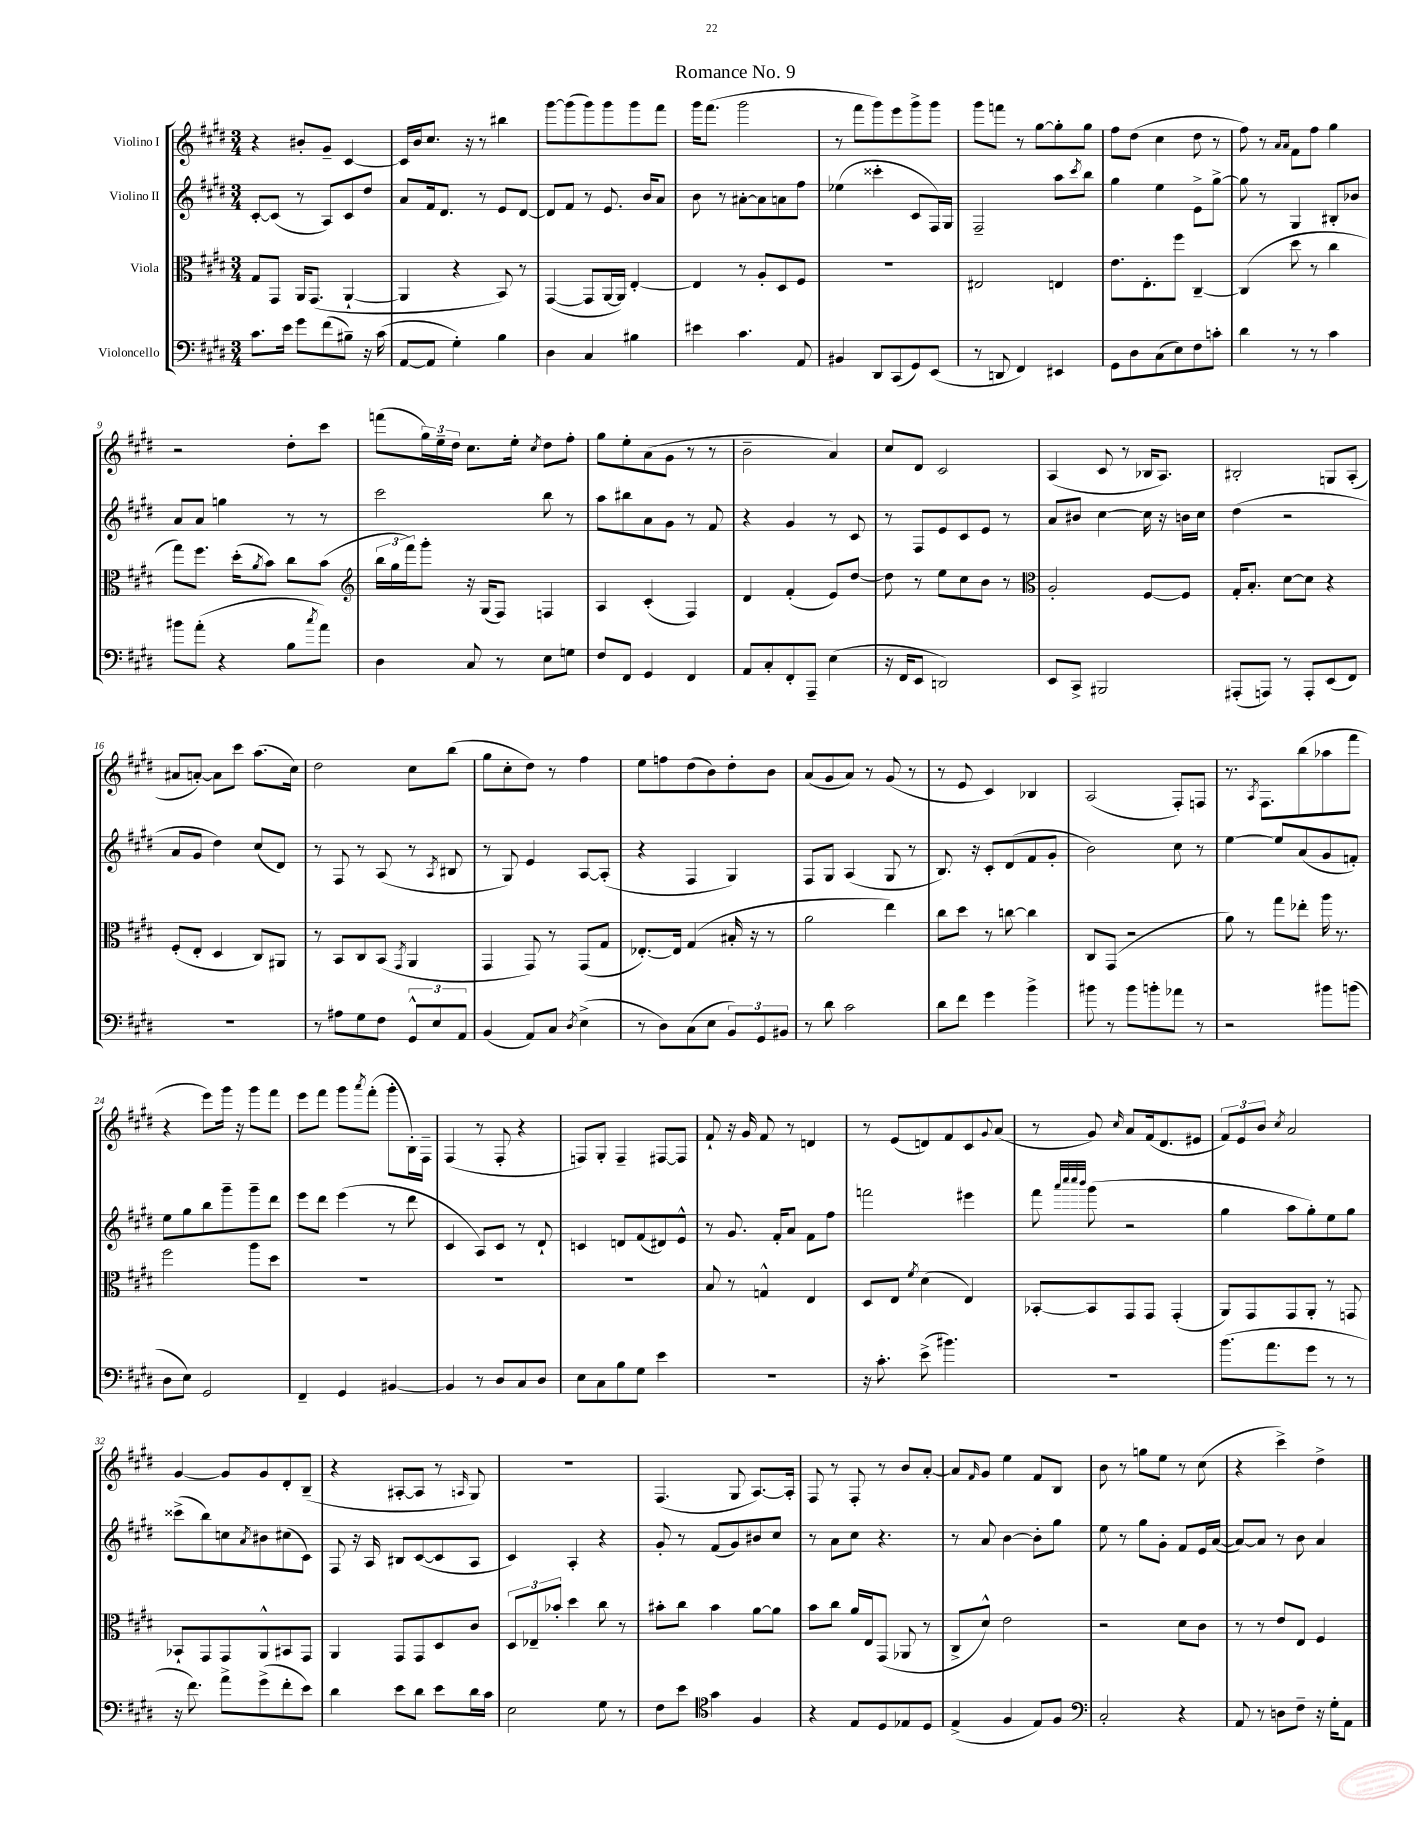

**kern	**kern	**kern	**kern
*staff4	*staff3	*staff2	*staff1
*clefF4	*clefC3	*clefG2	*clefG2
*k[f#c#g#d#]	*k[f#c#g#d#]	*k[f#c#g#d#]	*k[f#c#g#d#]
*M3/4	*M3/4	*M3/4	*M3/4
8.c#	8G#	[8c#'	4r
.	8GG#	(8c#]	.
16e	.	.	.
8g#	16AA	8r	8b#'
.	(8.GG#	.	.
(8f#	.	8A)	8g#~
8B#~)	[4AA`	8c#	[4c#
16r	.	8dd#	.
(16c#	.	.	.
=	=	=	=
[8AA	4AA]	8a	16c#]
.	.	.	16b
8AA]	.	16f#	8.cc#
.	.	8.d#	.
4G#')	4r	.	.
.	.	.	16r
.	.	8r	8r
4B	8BB)	8e	4bb#
.	8r	[8d#	.
=	=	=	=
4D#	([4GG#	8d#]	[8ggg#
.	.	8f#	(8ggg#]
4C#	8GG#]	8r	8ggg#)
.	[16AA	8.e	8ggg#
.	16AA])	.	.
4B#	[4E'	.	8ggg#
.	.	16b	.
.	.	8a	8fff#
=	=	=	=
4e#	4E]	8b	16ggg#
.	.	.	(8.fff#
.	.	8r	.
4.c#	8r	[8a#'	2ggg#
.	8A'	8a#]	.
.	8D#	8a	.
8AA	8F#	8ff#	.
=	=	=	=
4BB#	2.r	(4ee-	8r
.	.	.	8fff#
8DD#	.	4ccc##'	8ggg#)
(8CC#	.	.	8eee
8GG#)	.	8c#	8ggg#^
(8EE	.	16F#)	8ggg#
.	.	16G#	.
=	=	=	=
8r	2E#	2F#~	8ggg#
8DD	.	.	8fff
4FF#)	.	.	8r
.	.	.	[8gg#
4EE#	4E	8aa	8gg#']
.	.	8qccc#	.
.	.	8bb	8gg#
=	=	=	=
8GG#	8.e	4gg#	8ff#
8D#	.	.	(8dd#
.	8.E'	.	.
(8C#	.	4ee	4cc#
8E)	8ff#	.	.
8F#	[4C#~	8e^	8dd#
8c'	.	[8gg#^	8r
=	=	=	=
4d#	(4C#]	8gg#]	8ff#)
.	.	8r	8r
.	.	.	16qqa
.	.	.	16qqa
8r	8dd#	4G#	8f#
8r	8r	.	8ff#
4c#	4cc#	8B#'	4gg#
.	.	8b-	.
=	=	=	=
8b#	8gg#)	8a	2r
(8a'	8.ff#	8a	.
4r	.	4gg	.
.	(16dd#'	.	.
.	8qa	.	.
.	8b)	.	.
8B	8cc#	8r	8dd#'
8qcc#	.	.	.
8a)	(8b	8r	8ccc#
=	=	=	=
*	*clefG2	*	*
4D#	24bb	2ccc#	(8fff
.	24gg#	.	.
.	24fff#)	.	.
.	8ggg#'	.	24gg#)
.	.	.	24ee~
.	.	.	24dd#
8C#	16r	.	8.cc#
.	(16G#	.	.
8r	8F#)	.	.
.	.	.	16ee'
.	.	.	8qcc#
8E	4F	8bb	8dd#
8G	.	8r	8ff#'
=	=	=	=
8F#	4A	8aa	8gg#
8FF#	.	8bb#	8ee'
4GG#	(4c#'	8a	(8a
.	.	8g#	8g#
4FF#	4F#)	8r	8r
.	.	8f#	8r
=	=	=	=
8AA	4d#	4r	2b~
8C#'	.	.	.
8FF#'	(4f#'	4g#	.
8AAA~	.	.	.
(4E	8e)	8r	4a)
.	[8dd#	8c#	.
=	=	=	=
16r	8dd#]	8r	8cc#
16FF#	.	.	.
8EE	8r	8F#	8d#
2DD)	8ee	8e	2c#
.	8cc#	8c#	.
.	8b	8e	.
.	8r	8r	.
=	=	=	=
*	*clefC3	*	*
8EE	2A'	8a	(4A
8CC#^	.	8b#	.
2BBB#	.	[4cc#	8c#
.	.	.	8r
.	[8F#	16cc#]	16B-
.	.	16r	8.A)
.	8F#]	16b	.
.	.	16cc#	.
=	=	=	=
(8AAA#'	16G#'	(4dd#	2B#'
.	8.B'	.	.
8AAA)	.	.	.
8r	[8d#	2r	.
8AAA'	8d#]	.	.
(8EE	4r	.	8G
8FF#)	.	.	(8A'
=	=	=	=
2.r	(8F#'	8a	8a#
.	8E'	8g#	[8a')
.	4D#	4dd#)	8a]
.	.	.	8ccc#
.	8C#)	(8cc#	(8.aa
.	8AA#	8d#)	.
.	.	.	16cc#)
=	=	=	=
8r	8r	8r	2dd#
8A#	8BB	8F#	.
8G#	8C#	8r	.
8F#	(8BB	(8A	.
.	8qGG#	.	.
12GG#^^	4AA	8r	8cc#
12E	.	.	.
.	.	8qA	.
.	.	8B#	(8bb
12AA	.	.	.
=	=	=	=
(4BB	4GG#	8r	8gg#
.	.	8G#)	8cc#'
8AA)	8GG#)	4e	8dd#)
8C#	8r	.	8r
8qD#	.	.	.
(4E^	(8GG#	[8A	4ff#
.	8G#	(8A']	.
=	=	=	=
8r	[8.E-')	4r	8ee
8D#)	.	.	8ff
.	16E-]	.	.
(8C#	(4G#	4F#	(8dd#
8E	.	.	8b)
12BB)	16B#'	4G#)	8dd#'
.	16r	.	.
12GG#	.	.	.
.	8r	.	8b
12BB#	.	.	.
=	=	=	=
8r	2a	8F#	(8a
8d#	.	8G#	8g#
2c#	.	(4A	8a)
.	.	.	8r
.	4ee)	8G#	(8g#
.	.	8r	8r
=	=	=	=
8d#	8cc#	8.B)	8r
8f#	8dd#	.	8e
.	.	16r	.
4g#	8r	8c#'	4c#)
.	[8cc	(8d#	.
4b^	4cc]	8f#	4B-
.	.	8g#'	.
=	=	=	=
8b#	8C#	2b)	(2A
8r	(8GG#	.	.
8b#	2r	.	.
8b'	.	.	.
8a-	.	8cc#	8F#')
8r	.	8r	8F
=	=	=	=
2r	8a)	[4ee	8.r
.	8r	.	.
.	.	.	8qA
.	.	.	8.F#
.	8gg#	8ee]	.
.	8ee-'	(8a	(8bb
8b#	16aa	8g#	8aa-
.	8.r	.	.
(8b	.	8f')	8fff#
=	=	=	=
8D#	2ff#	8ee	4r
8E)	.	8gg#	.
2GG#	.	8bb	8eee)
.	.	8ggg#~	16ggg#
.	.	.	16r
.	8aa	8ggg#~	8ggg#
.	8dd#	8ddd#	8fff#
=	=	=	=
4FF#~	2.r	8eee	8eee
.	.	8ddd#	8fff#
4GG#	.	(4eee	8ggg#
.	.	.	8qaaa
.	.	.	(8fff#'
[4BB#	.	8r	8ggg#'
.	.	8ddd#	16B')
.	.	.	16F#~
=	=	=	=
4BB#]	2.r	4c#	(4F#
8r	.	8A)	8r
8D#	.	8c#	8F#'
8C#	.	8r	4r
8D#	.	8d#`	.
=	=	=	=
8E	2.r	4c	8F)
8C#	.	.	8G#'
8B	.	8d	4F~
8G#	.	(8f#	.
4e	.	8d#)	[8F#
.	.	8e^^	8F#]
=	=	=	=
2.r	8B	8r	8f#`
.	8r	8.g#	16r
.	.	.	16g#
.	4G^^	.	8f#
.	.	16f#'	.
.	.	8a	8r
.	4E	8f#	4d
.	.	8ff#	.
=	=	=	=
16r	8D#	2fff	8r
8.c#'	.	.	.
.	8E	.	(8e
.	8qf#	.	.
(8e^	(4d#	.	8d)
4.b#)	.	.	8f#
.	4E)	4eee#	8c#
.	.	.	8qqg#
.	.	.	(8a
=	=	=	=
2.r	[8BB-'	8fff#	8r
.	.	32qqaaa	.
.	.	32qqcccc#	.
.	.	32qqcccc#	.
.	.	32qqbbb	.
.	8BB-]	(8ggg#	8g#)
.	.	.	16qqcc#
.	8GG#	2r	8a
.	8GG#	.	(16f#
.	.	.	8.d#
.	(4GG#'	.	.
.	.	.	8e#
=	=	=	=
(8.b	8AA)	4gg#	12f#)
.	.	.	12e
.	8GG#	.	.
.	.	.	12b
8.a	.	.	.
.	.	.	8qcc#
.	8GG#	8aa	2a
8g#	8AA'	8gg#')	.
8r	8r	8ee	.
8r	8GG	8gg#	.
=	=	=	=
16r	8BB-`	(8ccc##^	[4g#
8.f#)	.	.	.
.	8GG#	8bb)	.
8a^	8GG#	8cc	8g#]
.	.	8qa	.
(8g#^	8AA^^	8b#	8g#
8f#'	8BB#	(8cc#	8d#'
8e)	8GG#	8c#)	(8B~
=	=	=	=
4d#	4AA	8F#	4r
.	.	16r	.
.	.	16A	.
8e	8GG#	8B#	[8A#'
8d#	8GG#	([8c#	8A#]
8e	8D#	8c#]	8r
.	.	.	16qqA
16d#	8c#	8A	8G#)
16c#	.	.	.
=	=	=	=
2E	12D#	4c#)	2.r
.	12E-~	.	.
.	12b-'	.	.
.	4dd#	4A'	.
8G#	8cc#	4r	.
8r	8r	.	.
=	=	=	=
8F#	8b#'	8g#'	(4.F#
8e	8cc#	8r	.
*clefC4	*	*	*
4g#	4b#	(8f#	.
.	.	8g#)	8G#
4F#	[8a	8b#	[8.A)
.	8a]	8cc#	.
.	.	.	16A']
=	=	=	=
4r	8b	8r	8F#
.	8cc#	8a	8r
8E	16a	8cc#	8F#'
.	16E	.	.
8D#	(8GG#	4.r	8r
8E-	8AA-	.	8b
8D#	8r	.	[8a'
=	=	=	=
(4E^	8C#^	8r	8a]
.	.	.	16qqf#
.	8d#^^)	8a	8g#
4F#	2e	[4b	4ee
8E)	.	8b']	8f#
8F#	.	8gg#	8B
=	=	=	=
*clefF4	*	*	*
2C#'	2r	8ee	8b
.	.	8r	8r
.	.	8gg#	8gg
.	.	8g#'	8ee
4r	8d#	8f#	8r
.	8c#	16e	(8cc#
.	.	([16a	.
=	=	=	=
8AA	8r	8a_)	4r
8r	8r	8a]	.
8D	8e	8r	4ccc#^)
8F#~	8E	8b	.
16r	4F#	4a	4dd#^
16G#'	.	.	.
8AA	.	.	.
==	==	==	==
*-	*-	*-	*-
